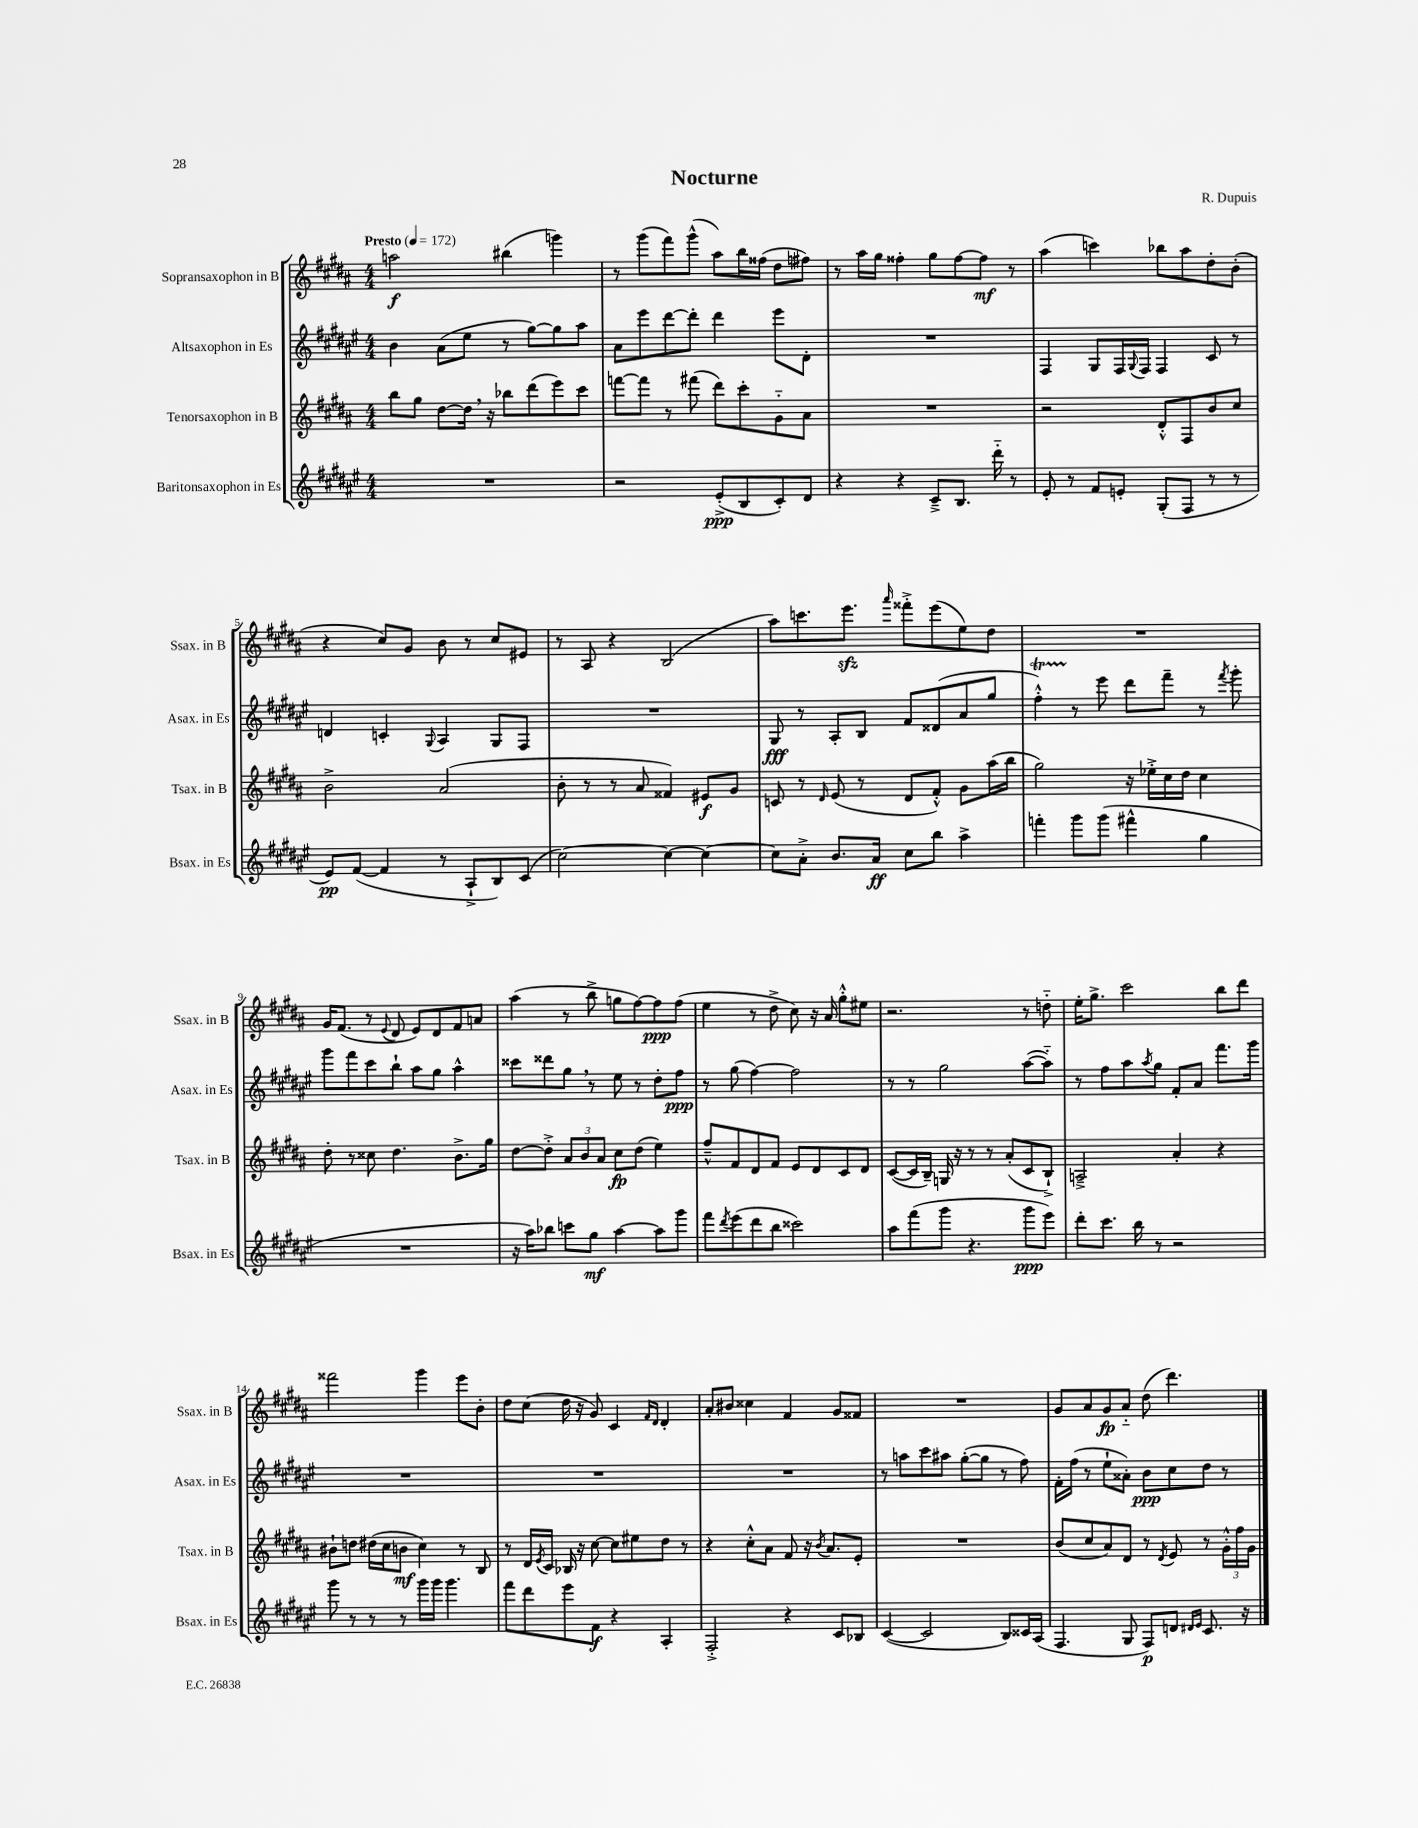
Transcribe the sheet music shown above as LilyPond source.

\header { title = "Nocturne" composer = "R. Dupuis" }
<<
\new StaffGroup <<
\new Staff = "s0" \with { instrumentName = "Sopransaxophon in B" shortInstrumentName = "Ssax. in B" } {
    \clef treble \key b \major \numericTimeSignature \time 4/4 \tempo "Presto" 4 = 172
    a''2\f bis''4( g'''4) |
    r8 gis'''8( fis'''8) gis'''8-^( ais''8) b''16 fisis''16( dis''8 fis''8) |
    r8 ais''16 gis''16 fisis''4-. gis''8 fisis''8~ fisis''8\mf r8 |
    ais''4( c'''4) bes''8 ais''8 dis''8-. b'8-.( |
    r4 cis''8) gis'8 b'8 r8 cis''8 eis'8 |
    r8 ais8 r4 b2( |
    ais''8) c'''8. e'''8.\sfz \grace { ais'''16 } fisis'''8-.-> e'''8( e''8) dis''8 |
    R1 |
    gis'16 fis'8.( r8 \appoggiatura { e'8 } dis'8 e'8) dis'8 fis'8 a'8 |
    ais''4( r8 b''8-> g''8 fis''8~) fis''8\ppp fis''8( |
    e''4 r8 dis''8-> cis''8) r16 ais'16 gis''8-.-^ eis''8 |
    r2. r8 d''8-_ |
    e''16-. gis''8.-> cis'''2 b''8 dis'''8 |
    fisis'''2 gis'''4 e'''8 b'8-. |
    dis''8 cis''8( dis''16 r16 gis'8) cis'4 \grace { fis'16 dis'16 } dis'4-. |
    ais'8-. bis'8 cisis''4 fis'4 gis'8 fisis'8 |
    R1 |
    gis'8 ais'8 gis'8\fp ais'8-_ dis''8( dis'''4.) \bar "|." |
}
\new Staff = "s1" \with { instrumentName = "Altsaxophon in Es" shortInstrumentName = "Asax. in Es" } {
    \clef treble \key fis \major \numericTimeSignature \time 4/4
    b'4 ais'8( eis''8 r8 gis''8~) gis''8 ais''8 |
    ais'8 eis'''8 dis'''8~ dis'''8-. dis'''4 eis'''8 dis'8-. |
    R1 |
    fis4 gis8 fis16 \appoggiatura { gis8 } fis16 fis4 cis'8 r8 |
    d'4 c'4-. \appoggiatura { gis8 } ais4 gis8 fis8 |
    R1 |
    gis8\fff r8 ais8-. b8 fis'8 disis'8( ais'8 gis''8 |
    fis''4-.-^\startTrillSpan) r8\stopTrillSpan eis'''8 dis'''8 fis'''8-- r8 \acciaccatura { fis'''8 } gis'''8-. |
    gis'''8 fis'''8 cis'''8 b''8-! ais''8 gis''8 ais''4-^ |
    cisis'''8 disis'''8 gis''8 \breathe r8 eis''8 r8 dis''8-. fis''8\ppp |
    r8 gis''8( fis''4~) fis''2 |
    r8 r8 gis''2 ais''8~( ais''8-_) |
    r8 fis''8 ais''8 \acciaccatura { ais''8 } gis''8 fis'8-. ais'8 fis'''8. gis'''16 |
    R1 |
    R1 |
    R1 |
    r8 a''8 cis'''8 ais''8 gis''8~-.( gis''8 r8 fis''8) |
    fis'16-. fis''16( r8 eis''8-! aisis'8-.) b'8\ppp cis''8 dis''8 r8 \bar "|." |
}
\new Staff = "s2" \with { instrumentName = "Tenorsaxophon in B" shortInstrumentName = "Tsax. in B" } {
    \clef treble \key b \major \numericTimeSignature \time 4/4
    b''8 gis''8 dis''8~ dis''16 \breathe r16 bes''8 dis'''8( e'''8) cis'''8 |
    f'''8~ f'''8 r8 fis'''8( dis'''8) cis'''8-. gis'8-_ ais'8 |
    R1 |
    r2 dis'8-.-^ fis8 b'8 cis''8 |
    b'2-> ais'2( |
    b'8-. r8 r8 ais'8 fisis'4) eis'8\f gis'8 |
    c'8 r8 \grace { dis'16 } e'8( r8 dis'8 fis'8-.-^) gis'8 ais''16( b''16 |
    gis''2) r16 ees''16-.-> cis''16 dis''16 cis''4 |
    dis''8-. r8 cisis''8 dis''4. b'8.-> gis''16 |
    dis''8~ dis''8-.-> \tuplet 3/2 { ais'8 b'8 ais'8 } cis''8\fp dis''8( e''4) |
    fis''8---^ fis'8 dis'8 fis'8 e'8 dis'8 cis'8 dis'8 |
    cis'8~( cis'16 b16--) g16 r16 r8 r8 ais'8-.( cis'8 b8-!->) |
    a2---> ais'4-. r4 |
    bis'8-! d''8 dis''16( cis''16 b'8\mf cis''4) r8 b8 |
    r8 dis'16 \acciaccatura { e'8 } cis'16 bes16 r16 cis''8~ cis''8 eis''8 dis''8 r8 |
    r4 cis''8-.-^ ais'8 fis'8 r16 \acciaccatura { b'8 } ais'8. e'8-. |
    R1 |
    b'8( cis''8 ais'8) dis'8 r8 \acciaccatura { dis'8 } e'8 r8 \tuplet 3/2 { gis'16-.-^ fis''16 gis'16 } \bar "|." |
}
\new Staff = "s3" \with { instrumentName = "Baritonsaxophon in Es" shortInstrumentName = "Bsax. in Es" } {
    \clef treble \key fis \major \numericTimeSignature \time 4/4
    R1 |
    r2 eis'8-.->\ppp( b8 cis'8-.) dis'8 |
    r4 r4 cis'8---> b8. dis'''16-_ r8 |
    eis'8-. r8 fis'8 e'8-. gis8-.( fis8 r8 r8 |
    eis'8\pp) fis'8~( fis'4 r8 ais8-!-> b8) cis'8( |
    cis''2~) cis''4~ cis''4~ |
    cis''8 ais'8-.-> b'8. ais'16\ff cis''8 b''8 ais''4-> |
    f'''4-. gis'''8 gis'''8( fis'''4-^ gis''4 |
    R1 |
    r16 ais''16) bes''8 c'''8 gis''8\mf ais''4~ ais''8 gis'''8 |
    fis'''8 \acciaccatura { dis'''8 } eis'''8( dis'''8 b''8 cisis'''2) |
    ais''8 fis'''8( gis'''8 r4. gis'''8\ppp eis'''8) |
    dis'''8-. cis'''8. b''16 r8 r2 |
    gis'''8 r8 r8 r8 gis'''16 gis'''16 gis'''4. |
    fis'''8 dis'''8 eis'''8 fis'8\f r4 ais4-. |
    fis2-.-> r4 cis'8 bes8 |
    cis'4~( cis'2 b8) cisis'16 ais16( |
    fis4. gis8 fis8\p) d'8 \grace { dis'16 eis'16 } cis'8. r16 \bar "|." |
}
>>
>>
